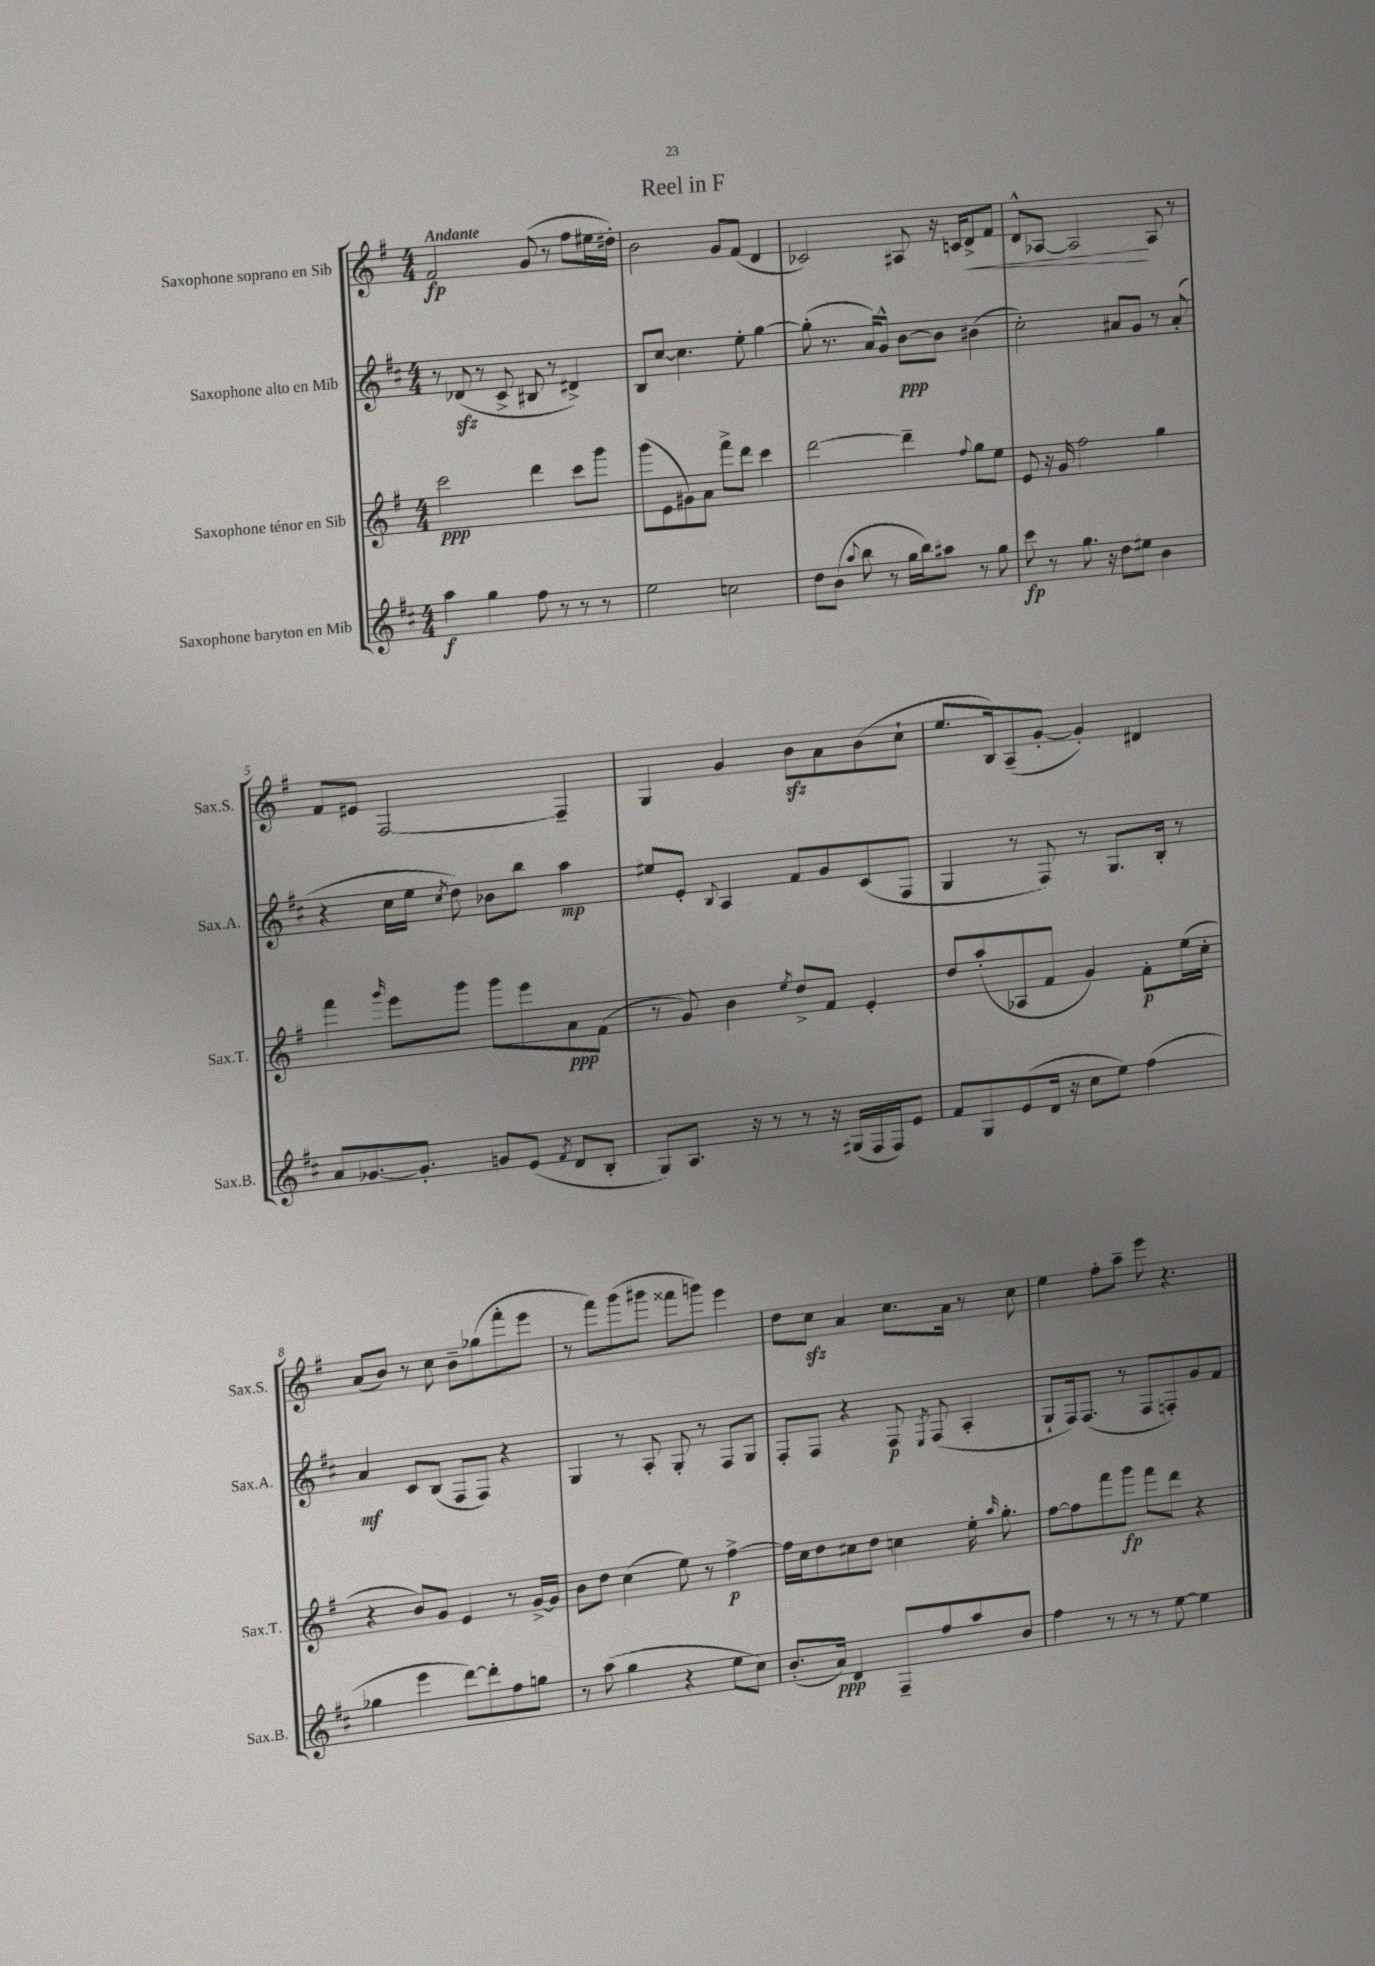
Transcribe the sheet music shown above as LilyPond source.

\header { title = "Reel in F" }
<<
\new StaffGroup <<
\new Staff = "s0" \with { instrumentName = "Saxophone soprano en Sib" shortInstrumentName = "Sax.S." } {
    \clef treble \key g \major \numericTimeSignature \time 4/4 \tempo "Andante"
    \autoBeamOff fis'2\fp g'8( r8 fis''8[ eis''16 dis''16]-.) |
    b'2 g'8[ fis'8]( d'4 |
    ces'2) ais8 r16 c'16[ d'8->\< fis'8] |
    d'8[-^ aes8]~ aes2\! aes8 r8 |
    fis'8[ eis'8] fis2~ fis4-- |
    g4 g'4 b'8[\sfz a'8 b'8( c''8]-! |
    e''8.[ b16) a8--( g'8]~-. g'4-.) dis'4 |
    a'8[( b'8]) r8 c''8 b'8[-- ges''8( fis'''8-. e'''8] |
    r8 fis'''8[) g'''8( gis'''8] fisis'''8[ g'''8]) e'''4 |
    d''8[ c''8]\sfz a'4 c''8.[ a'16] r8 c''8 |
    e''4 fis''8[-. a''8]-- e'''8 r4. \bar "|." |
}
\new Staff = "s1" \with { instrumentName = "Saxophone alto en Mib" shortInstrumentName = "Sax.A." } {
    \clef treble \key d \major \numericTimeSignature \time 4/4
    \autoBeamOff r8 des'8\sfz( r8 cis'8-> bis8 r8 dis'4->) |
    b8[ cis''8]~ cis''4. e''8-. g''4~ |
    g''8-.( r8. a'16[) g'8]-^ b'8[~\ppp b'8] bis'4( |
    cis''2-.) ais'8[ g'8] r8 ais'8-.( |
    r4 cis''16[ e''16] \acciaccatura { cis''8 } d''8) bes'8[ b''8] a''4\mp |
    eis''8[ e'8]-. \appoggiatura { b8 } a4 fis'8[ g'8 cis'8( fis8] |
    g4 r8 fis8) r8 g8.[ b16]-. r8 |
    a'4\mf cis'8[ b8]( fis8[ fis8]) r4 |
    g4 r8 a8-. g8-. r8 fis8[ g8] |
    fis8[-. fis8] r4 fis8\p \acciaccatura { e8 } fis8( a4-. |
    g8[-! fis16) fis8.]( r8 fis8[ f8-.) g'8 fis'8] \bar "|." |
}
\new Staff = "s2" \with { instrumentName = "Saxophone ténor en Sib" shortInstrumentName = "Sax.T." } {
    \clef treble \key g \major \numericTimeSignature \time 4/4
    \autoBeamOff c'''2\ppp d'''4 c'''8[ g'''8] |
    g'''8[( e'8 gis'8) a'8] fis'''8[-> d'''8] c'''4 |
    d'''2~ d'''4-- \appoggiatura { fis''8 } g''8[ e''8] |
    e'8 r16 g'16 fis''2 g''4 |
    fis'''4 \grace { g'''16 } e'''8[ g'''8] g'''8[ e'''8 a'8\ppp fis'8]( |
    r8 g'8) b'4 \acciaccatura { e''8 } d''8[-> fis'8] e'4-. |
    d''8[ a''8-.( aes8 fis'8] g'4) fis'8[-.\p e''16( c''16]-. |
    r4 b'8[) g'8] e'4 r8 g'16[~-> g'16] |
    b'8[ d''8] c''4( e''8) r8 fis''4~->\p |
    fis''16[ c''16 d''8 cis''8 d''8] c''4 e''16-. \grace { a''16 } g''8.-. |
    fis''8[~ fis''8 fis'''8 g'''8]\fp fis'''8[ d'''8] r4 \bar "|." |
}
\new Staff = "s3" \with { instrumentName = "Saxophone baryton en Mib" shortInstrumentName = "Sax.B." } {
    \clef treble \key d \major \numericTimeSignature \time 4/4
    \autoBeamOff a''4\f g''4 fis''8 r8 r8 r8 |
    e''2 c''2 |
    d''8[ b'8]( \appoggiatura { a''8 } b''8 r8 g''16[ b''16) ais''8] r8 g''8 |
    cis'''8\fp r8 g''8. r16 d''8[ eis''8] b'4 |
    a'8[ ges'8.~ ges'8.]-. g'8[ e'8]( \acciaccatura { fis'8 } d'8[ b8]-. |
    g8[) a8.] r16 r8 r8 r16 gis16[( fis16 fis16) e'8] |
    fis'8[ g8 e'8( d'16] r16 cis''8[ e''8]) fis''4( |
    ges''4 e'''4 d'''8[~) d'''8-. fis''8 g''8] |
    r8 a''8( g''4 r4 e''8[ cis''8]) |
    b'8.[-.( a'16]\ppp) d'4 fis8[-- fis''8 a''8 b'8] |
    fis''4 r8 r8 r8 e''8~ e''4 \bar "|." |
}
>>
>>
